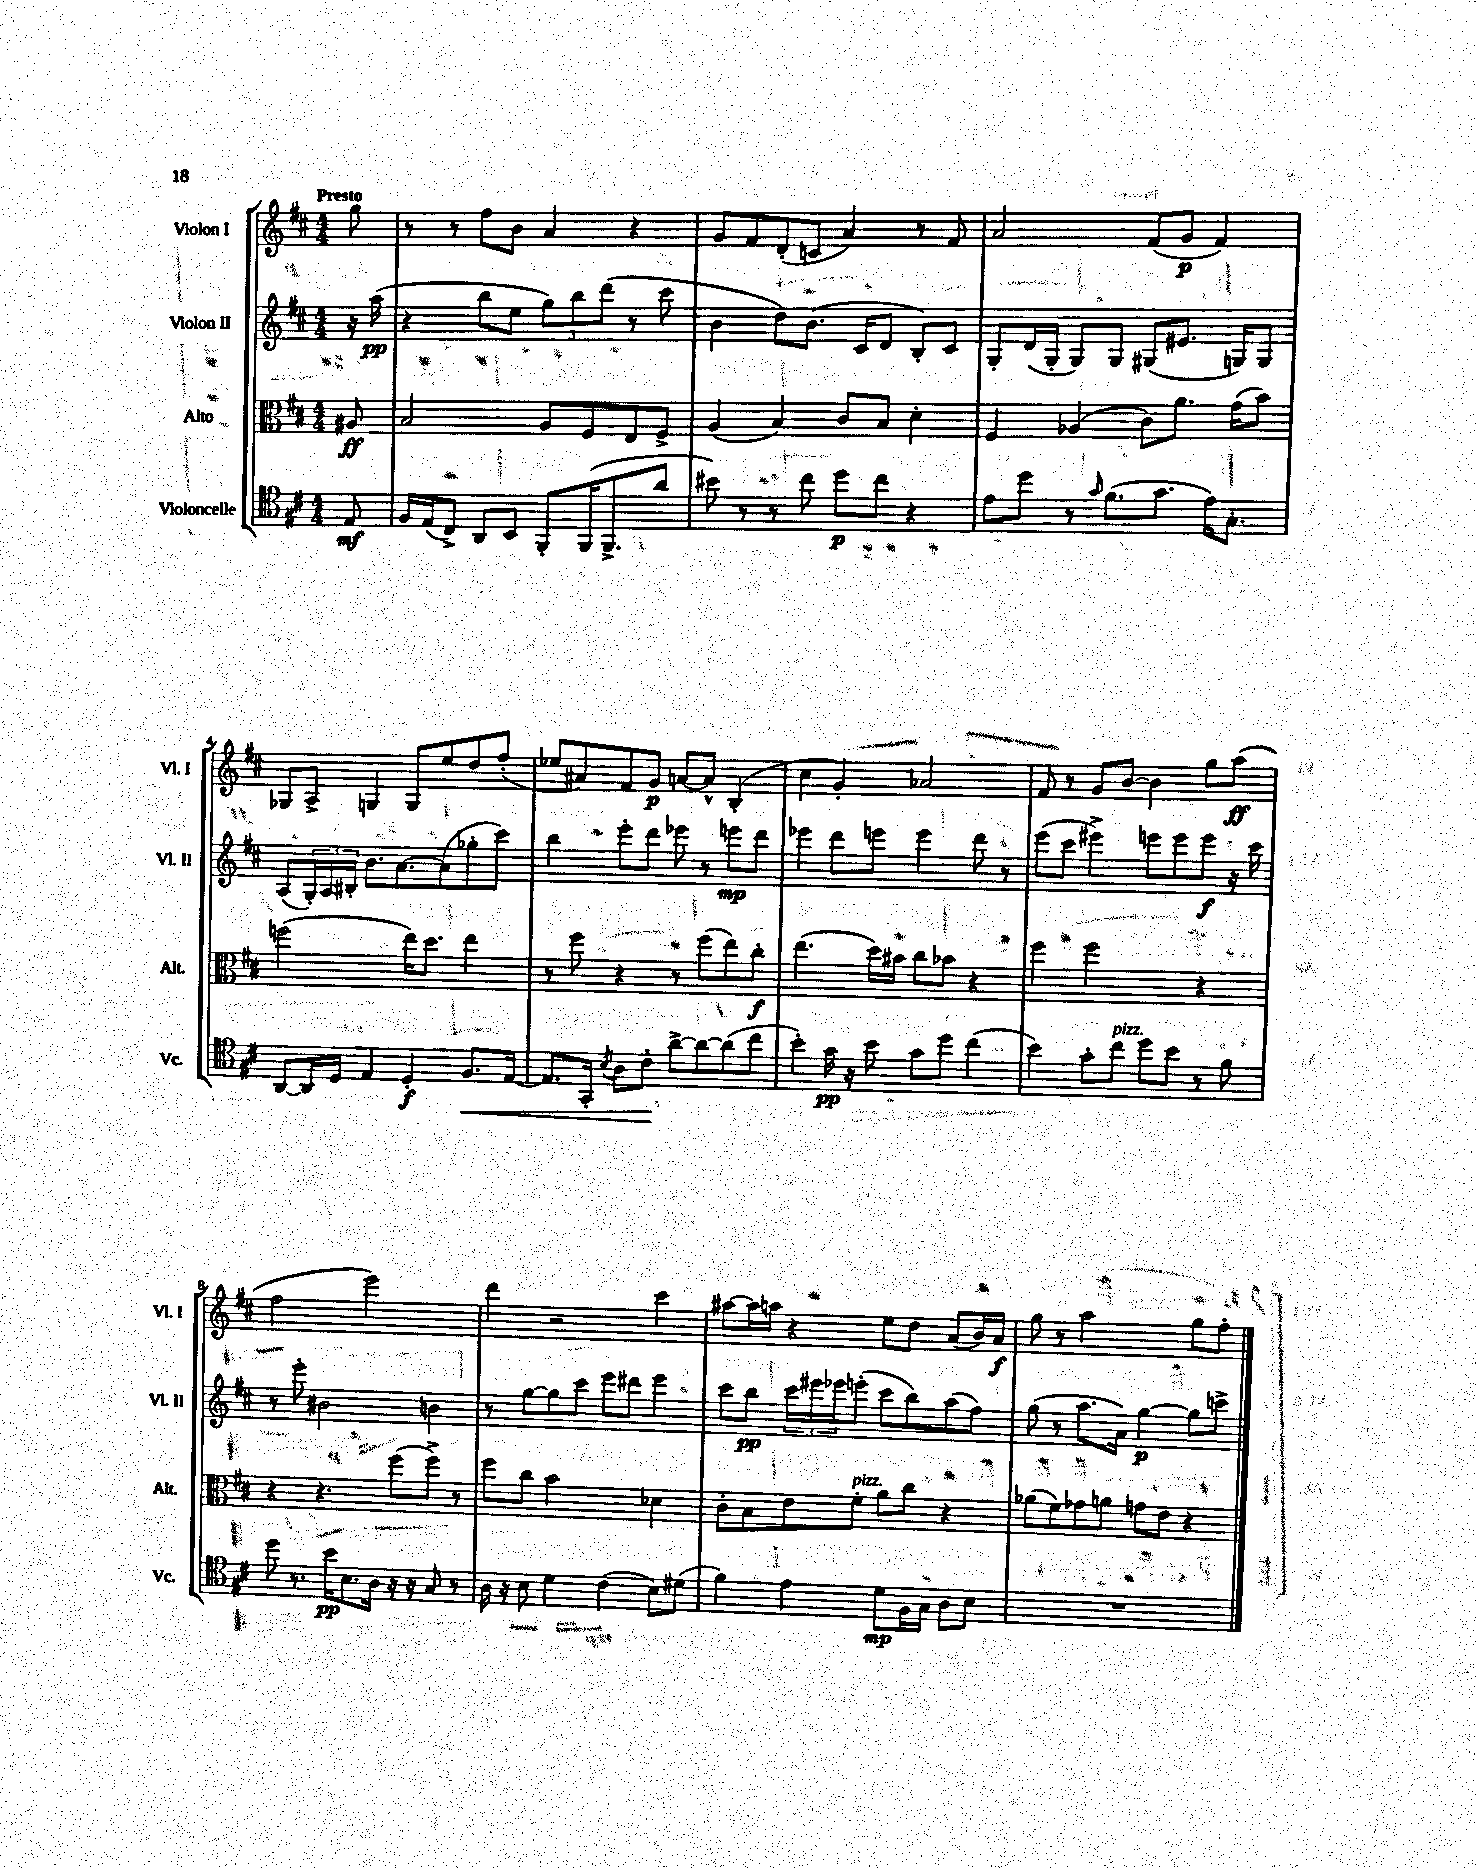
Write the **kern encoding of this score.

**kern	**dynam	**kern	**dynam	**kern	**dynam	**kern	**dynam
*part4	*part4	*part3	*part3	*part2	*part2	*part1	*part1
*staff4	*staff4	*staff3	*staff3	*staff2	*staff2	*staff1	*staff1
*I"Violoncelle	*	*I"Alto	*	*I"Violon II	*	*I"Violon I	*
*I'Vc.	*	*I'Alt.	*	*I'Vl. II	*	*I'Vl. I	*
*clefC4	*	*clefC3	*	*clefG2	*	*clefG2	*
*k[f#c#]	*	*k[f#c#]	*	*k[f#c#]	*	*k[f#c#]	*
*M4/4	*	*M4/4	*	*M4/4	*	*M4/4	*
=	=	=	=	=	=	=	=
!	!	!	!	!	!	!LO:TX:a:B:t=Presto	!
8E/	mf	8A#X/	ff	16r	.	8gg\	.
.	.	.	.	(16aa\	pp	.	.
=1	=1	=1	=1	=1	=1	=1	=1
16F#/LL	.	2B/	.	4r	.	8r	.
(16E/J	.	.	.	.	.	.	.
8C#^/J)	.	.	.	.	.	8r	.
8AA/L	.	.	.	8bb\L	.	8ff#\L	.
8BB/J	.	.	.	8ee\J	.	8b\J	.
8FF#'/L	.	8A/L	.	12gg\L)	.	4a/	.
.	.	.	.	12bb\	.	.	.
(16FF#/K	.	8F#/	.	.	.	.	.
.	.	.	.	(12ddd\J	.	.	.
8.FF#^/	.	.	.	.	.	.	.
.	.	8E/	.	8r	.	4r	.
8a/J	.	8F#^/J	.	8ccc#\	.	.	.
=2	=2	=2	=2	=2	=2	=2	=2
8b#X\)	.	(4A/	.	4b\	.	8g/L	.
8r	.	.	.	.	.	8f#/	.
8r	.	4B/)	.	8dd\L)	.	(8d'/	.
8cc#\	.	.	.	(8.b\J	.	8cn/J	.
8dd\L	p	8c#/L	.	.	.	4a/)	.
.	.	.	.	16c#/KL	.	.	.
8cc#\J	.	8B/J	.	8d/J	.	.	.
4r	.	4d'\	.	8B'/L)	.	8r	.
.	.	.	.	8c#/J	.	8f#/	.
=3	=3	=3	=3	=3	=3	=3	=3
8e\L	.	4F#/	.	8G'/L	.	2a/	.
8dd\J	.	.	.	(16d/L	.	.	.
.	.	.	.	16G'/JJ	.	.	.
8r	.	(4A-X/	.	8G/L)	.	.	.
16qqg/	.	.	.	.	.	.	.
(8.f#\L	.	.	.	8G/J	.	.	.
.	.	8c#\L)	.	(8G#X/L	.	(8f#/L	.
8.g\J	.	.	.	.	.	.	.
.	.	8.a\J	.	8.e#X/J	.	8g/J	p
16e\KL)	.	.	.	.	.	4f#/)	.
8.G'\J	.	(16g\KL	.	16Gn/KL)	.	.	.
.	.	8b\J)	.	8G/J	.	.	.
!!LO:LB:g=z
=4	=4	=4	=4	=4	=4	=4	=4
[8AA/L	.	(2ffn\	.	(8A/L	.	8G-X/L	.
16AA/L]	.	.	.	24G'/L)	.	8A^/J	.
.	.	.	.	24A/	.	.	.
16D/JJ	.	.	.	.	.	.	.
.	.	.	.	24B#X'/JJ	.	.	.
4E/	.	.	.	8.b\L	.	4Gn/	.
.	.	.	.	[8.a\	.	.	.
4D'/	f	16ee\KL)	.	.	.	8G/L	.
.	.	8.dd\J	.	.	.	.	.
.	.	.	.	(8a\]	.	8ee/	.
!	!LO:HP:b	!	!	!	!	!	!
8.F#/L	<	4ee\	.	8gg-X'\	.	8dd/	.
.	.	.	.	8ccc#\J)	.	(8ff#'/J	.
[16E/Jk	.	.	.	.	.	.	.
=5	=5	=5	=5	=5	=5	=5	=5
8.E/L]	.	8r	.	4bb\	.	8ee-X/L	.
.	.	8ff#\	.	.	.	8a#X/)	.
16GG'/Jk	.	.	.	.	.	.	.
8qB/	.	.	.	.	.	.	.
8A\L	.	4r	.	8eee'\L	.	8f#/	.
8c#'\J	.	.	.	8ddd\J	.	8g/J	p
[8a^\L	[	8r	.	8eee-X\	.	[8an/L	.
8a\_	.	(8ff#\L	.	8r	.	8a^^/J]	.
(8a\]	.	8ee\)	.	8eeen\L	mp	(4B'/	.
8cc#\J	.	8cc#'\J	f	8ddd\J	.	.	.
=6	=6	=6	=6	=6	=6	=6	=6
4b'\)	.	(4.ee\	.	4eee-X\	.	4cc#\	.
16g\	pp	.	.	8ddd\L	.	4g'/)	.
16r	.	.	.	.	.	.	.
8b\	.	16dd\LL)	.	8eeen\J	.	.	.
.	.	16b#X\JJ	.	.	.	.	.
8g\L	.	8cc#\L	.	4eee\	.	2a-X/	.
8dd\J	.	8b-X\J	.	.	.	.	.
(4cc#\	.	4r	.	8ddd\	.	.	.
.	.	.	.	8r	.	.	.
=7	=7	=7	=7	=7	=7	=7	=7
4b\)	.	4ff#\	.	(8eee\L	.	8f#/	.
.	.	.	.	8ccc#\J	.	8r	.
8g'\L	.	2ff#\	.	4eee#X^\)	.	8g/L	.
!LO:TX:a:i:t=pizz.	!	!	!	!	!	!	!
8cc#\J	.	.	.	.	.	[8b/J	.
8dd\L	.	.	.	8eeen\L	.	4b\]	.
8b\J	.	.	.	8eee\	.	.	.
8r	.	4r	.	8eee\J	f	8gg\L	.
8f#\	.	.	.	16r	.	(8aa\J	ff
.	.	.	.	16ccc#\	.	.	.
!!LO:LB:g=z
=8	=8	=8	=8	=8	=8	=8	=8
8dd\	.	4r	.	8r	.	2ff#\	.
8.r	.	.	.	8eee'\	.	.	.
.	.	4.r	.	2b#X\	.	.	.
16b\KL	pp	.	.	.	.	.	.
8.B\	.	.	.	.	.	.	.
.	.	.	.	.	.	2eee\)	.
16A\Jk	.	.	.	.	.	.	.
16r	.	(8ff#\L	.	.	.	.	.
16r	.	.	.	.	.	.	.
8G/	.	8ff#^\J)	.	4bn\	.	.	.
8r	.	8r	.	.	.	.	.
=9	=9	=9	=9	=9	=9	=9	=9
16A\	.	8ff#\L	.	8r	.	4ddd\	.
16r	.	.	.	.	.	.	.
8B\	.	8cc#\J	.	[8gg\L	.	.	.
4d\	.	2b\	.	8gg\]	.	2r	.
.	.	.	.	8ccc#\J	.	.	.
(4c#\	.	.	.	8eee\L	.	.	.
.	.	.	.	8ddd#X\J	.	.	.
8B\L)	.	4d-X\	.	4eee\	.	4ccc#\	.
(8d#X\J	.	.	.	.	.	.	.
=10	=10	=10	=10	=10	=10	=10	=10
4f#\)	.	8c#'\L	.	8ccc#\L	.	[8aa#X\L	.
.	.	8B\	.	8bb\J	pp	16aa#\L]	.
.	.	.	.	.	.	16aan\JJ	.
4e\	.	8e\	.	24ccc#\LL	.	4r	.
.	.	.	.	24eee#X\	.	.	.
.	.	.	.	24eee-X\J	.	.	.
!	!	!LO:TX:a:i:t=pizz.	!	!	!	!	!
.	.	8f#'\J	.	(8eeen'\J	.	.	.
8d\L	mp	8a\L	.	8ccc#\L	.	8ee\L	.
16F#\L	.	8cc#\J	.	8bb\)	.	8dd\J	.
16G\JJ	.	.	.	.	.	.	.
8A\L	.	4r	.	(8aa\	.	(8a/L	.
8B\J	.	.	.	8ff#\J)	.	16b/L)	.
.	.	.	.	.	.	16a/JJ	f
=11	=11	=11	=11	=11	=11	=11	=11
1r	.	(8a-X\L	.	(8gg\	.	8gg\	.
.	.	8f#\)	.	8r	.	8r	.
.	.	8g-X\	.	8.aa\L	.	2aa\	.
.	.	8an\J	.	.	.	.	.
.	.	.	.	16a\Jk)	.	.	.
.	.	8gn\L	.	[4gg\	p	.	.
.	.	8e\J	.	.	.	.	.
.	.	4r	.	8gg\L]	.	8gg\L	.
.	.	.	.	8cccn^\J	.	8ff#'\J	.
==	==	==	==	==	==	==	==
*-	*-	*-	*-	*-	*-	*-	*-
